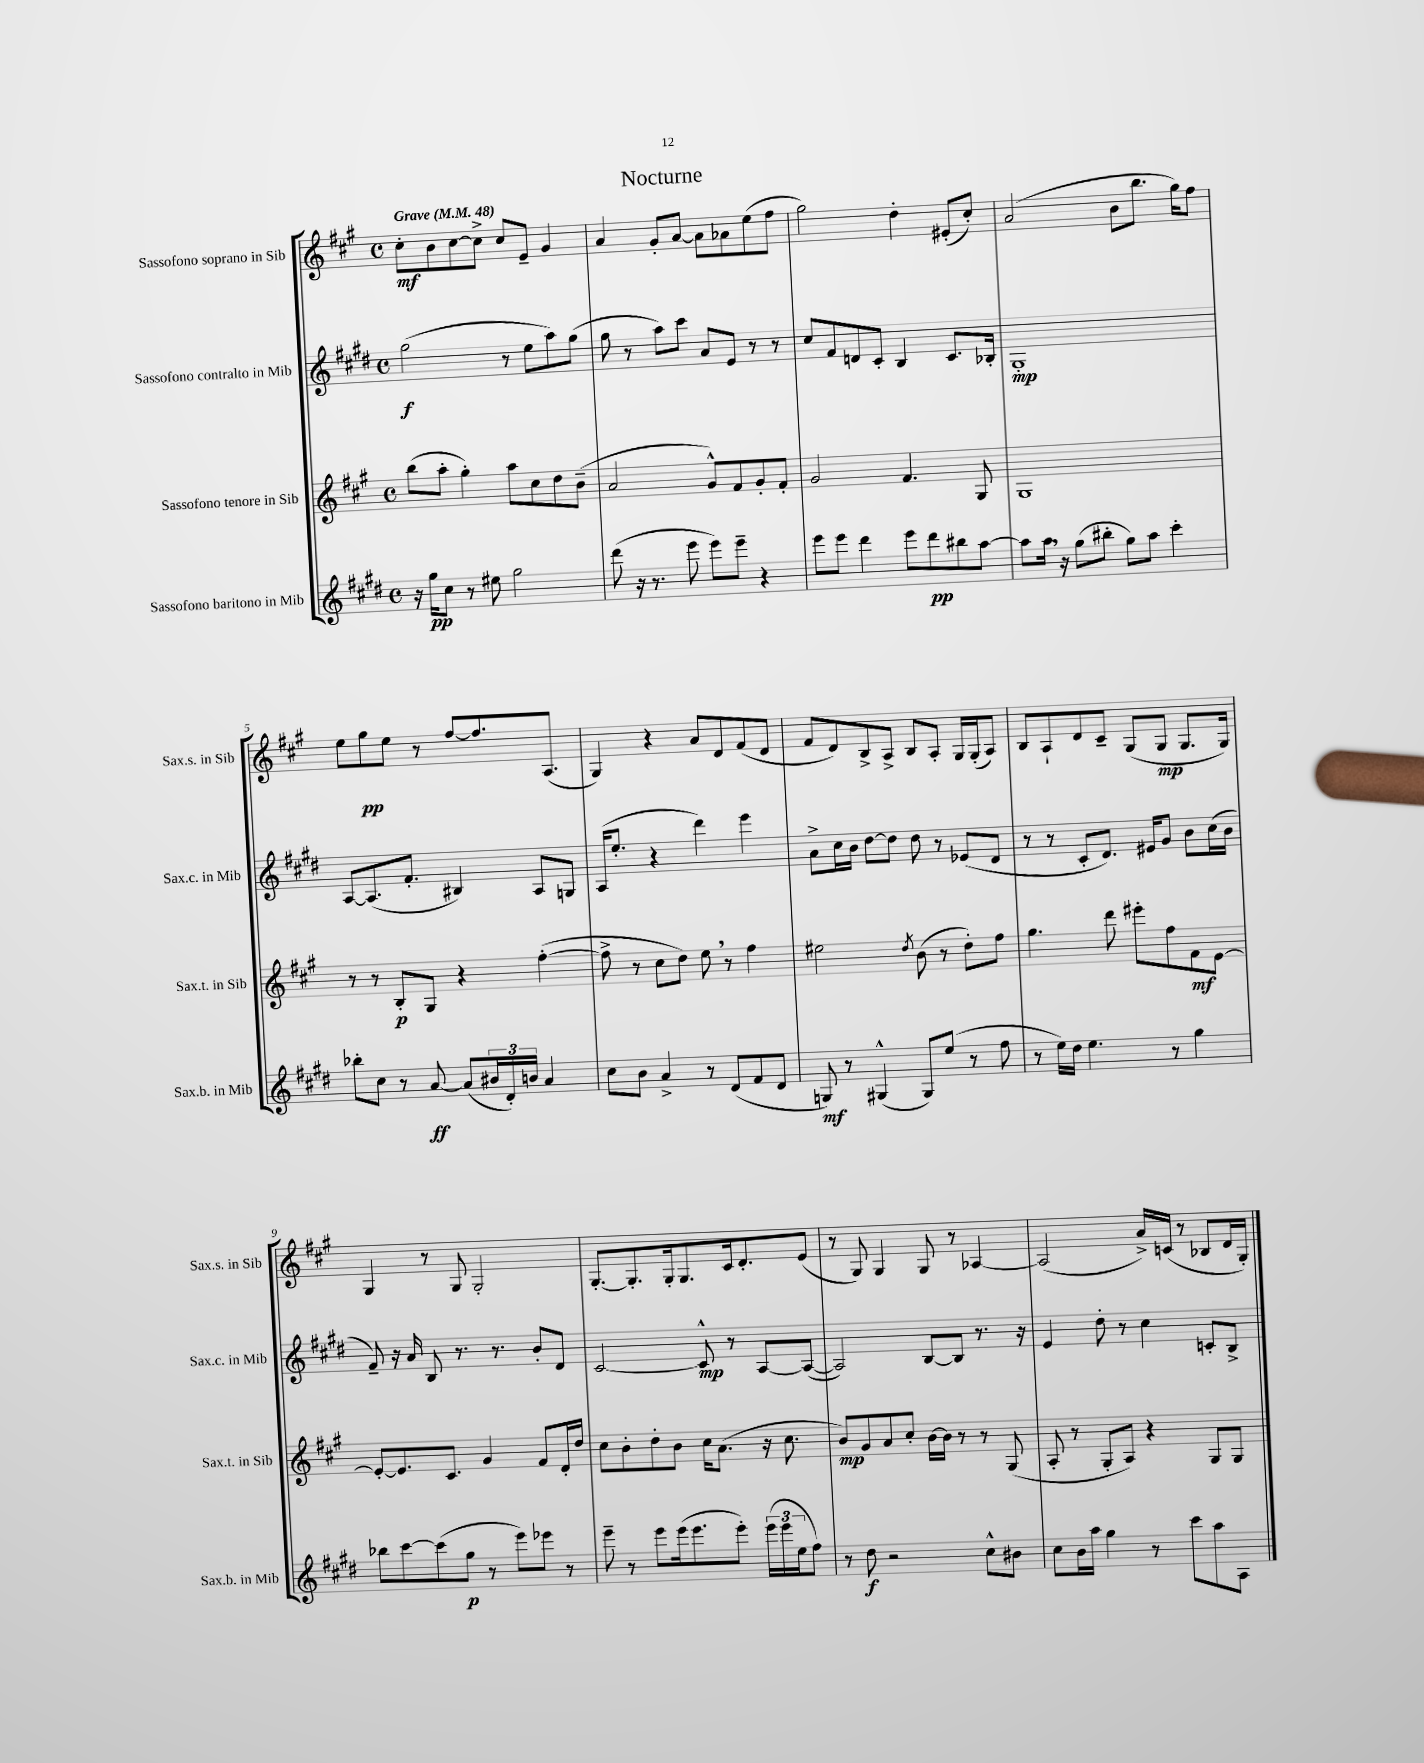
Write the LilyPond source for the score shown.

\header { title = "Nocturne" }
<<
\new StaffGroup <<
\new Staff = "s0" \with { instrumentName = "Sassofono soprano in Sib" shortInstrumentName = "Sax.s. in Sib" } {
    \clef treble \key a \major \defaultTimeSignature \time 4/4 \tempo "Grave" 4 = 48
    cis''8-.\mf b'8 cis''8~ cis''8-> cis''8 e'8-- gis'4 |
    a'4 gis'8-. a'8~ a'8 aes'8 e''8( fis''8 |
    gis''2) d''4-. eis'8-.( cis''8-.) |
    a'2( b'8 b''8. gis''16) fis''8 |
    e''8 gis''8\pp e''8 r8 fis''8~ fis''8. a8.( |
    gis4) r4 a'8 d'8 fis'8( d'8 |
    fis'8 d'8) b8-> a8-> b8 a8-. gis16 gis16-.( a8) |
    b8 a8-! d'8 cis'8-- gis8( gis8\mp gis8. gis16) |
    gis4 r8 gis8 gis2-. |
    gis8.~-. gis8.-. gis16-. gis8. cis'16 d'8.-. e'8( |
    r8 gis8) gis4 gis8 r8 aes4~ |
    aes2( a'16->) c'16( r8 bes8 d'16 gis16-.) \bar "|." |
}
\new Staff = "s1" \with { instrumentName = "Sassofono contralto in Mib" shortInstrumentName = "Sax.c. in Mib" } {
    \clef treble \key e \major \defaultTimeSignature \time 4/4
    gis''2\f( r8 e''8 a''8) gis''8( |
    gis''8 r8 a''8) cis'''8 a'8 e'8 r8 r8 |
    cis''8 fis'8 d'8 cis'8-. b4 cis'8. bes16-. |
    gis1-.\mp |
    a8~ a8.( fis'8.-. bis4) a8 g8 |
    a16( e''8.-. r4 dis'''4) e'''4 |
    a'8-> cis''16 b'16 dis''8~ dis''8 dis''8 r8 ees'8( dis'8 |
    r8 r8 cis'8-. dis'8.) eis'16 gis'8 b'8 cis''16( b'16 |
    fis'8--) r16 a'16 b8 r8. r8. b'8-. dis'8 |
    cis'2~ cis'8-^\mp r8 a8~ a8~( |
    a2) b8~ b8 r8. r16 |
    e'4 dis''8-. r8 cis''4 c'8-. b8-> \bar "|." |
}
\new Staff = "s2" \with { instrumentName = "Sassofono tenore in Sib" shortInstrumentName = "Sax.t. in Sib" } {
    \clef treble \key a \major \defaultTimeSignature \time 4/4
    b''8( a''8-. gis''4-.) a''8 cis''8 d''8 b'8--( |
    a'2 gis'8-^) fis'8 gis'8-. fis'8-. |
    gis'2 fis'4. gis8 |
    gis1 |
    r8 r8 b8-.\p gis8 r4 fis''4~-.( |
    fis''8-> r8 cis''8 d''8) e''8 \breathe r8 fis''4 |
    eis''2 \acciaccatura { d''8 } b'8( r8 d''8-.) fis''8 |
    gis''4. d'''8 eis'''8-. fis''8 fis'8\mf e'8~ |
    e'8~-. e'8. cis'8. gis'4 fis'8 d'16-. d''16 |
    cis''8 b'8-. d''8-. b'8 cis''16 a'8.( r16 cis''8. |
    b'8\mp) gis'8 a'8 cis''8-. b'16~ b'16 r8 r8 gis8( |
    a8-. r8 gis8-. a8) r4 gis8 gis8 \bar "|." |
}
\new Staff = "s3" \with { instrumentName = "Sassofono baritono in Mib" shortInstrumentName = "Sax.b. in Mib" } {
    \clef treble \key e \major \defaultTimeSignature \time 4/4
    r16 gis''16\pp cis''8 r8 eis''8 gis''2 |
    dis'''8( r16 r8. e'''8 e'''8) e'''8-- r4 |
    e'''8 e'''8 dis'''4 e'''8 dis'''8\pp bis''8 a''8~ |
    a''8 a''16 \breathe r16 gis''8( bis''8-. gis''8) a''8 cis'''4-. |
    bes''8-. cis''8 r8 a'8~\ff a'8( \tuplet 3/2 { bis'16 dis'16-.) b'16 } a'4 |
    cis''8 b'8 a'4-> r8 dis'8( fis'8 dis'8 |
    g8\mf) r8 gis4-^( gis8) e''8( r8 fis''8 |
    r8 e''16) dis''16 e''4. r8 gis''4 |
    bes''8 cis'''8~ cis'''8( gis''8\p r8 e'''8) ees'''8 r8 |
    e'''8-- r8 e'''8 e'''16( e'''8. e'''8-.) \tuplet 3/2 { e'''16( e'''16 e''16 } fis''8) |
    r8 dis''8\f r2 cis''8-^ bis'8 |
    cis''8 b'16 a''16 gis''4 r8 cis'''8 a''8 a8 \bar "|." |
}
>>
>>
